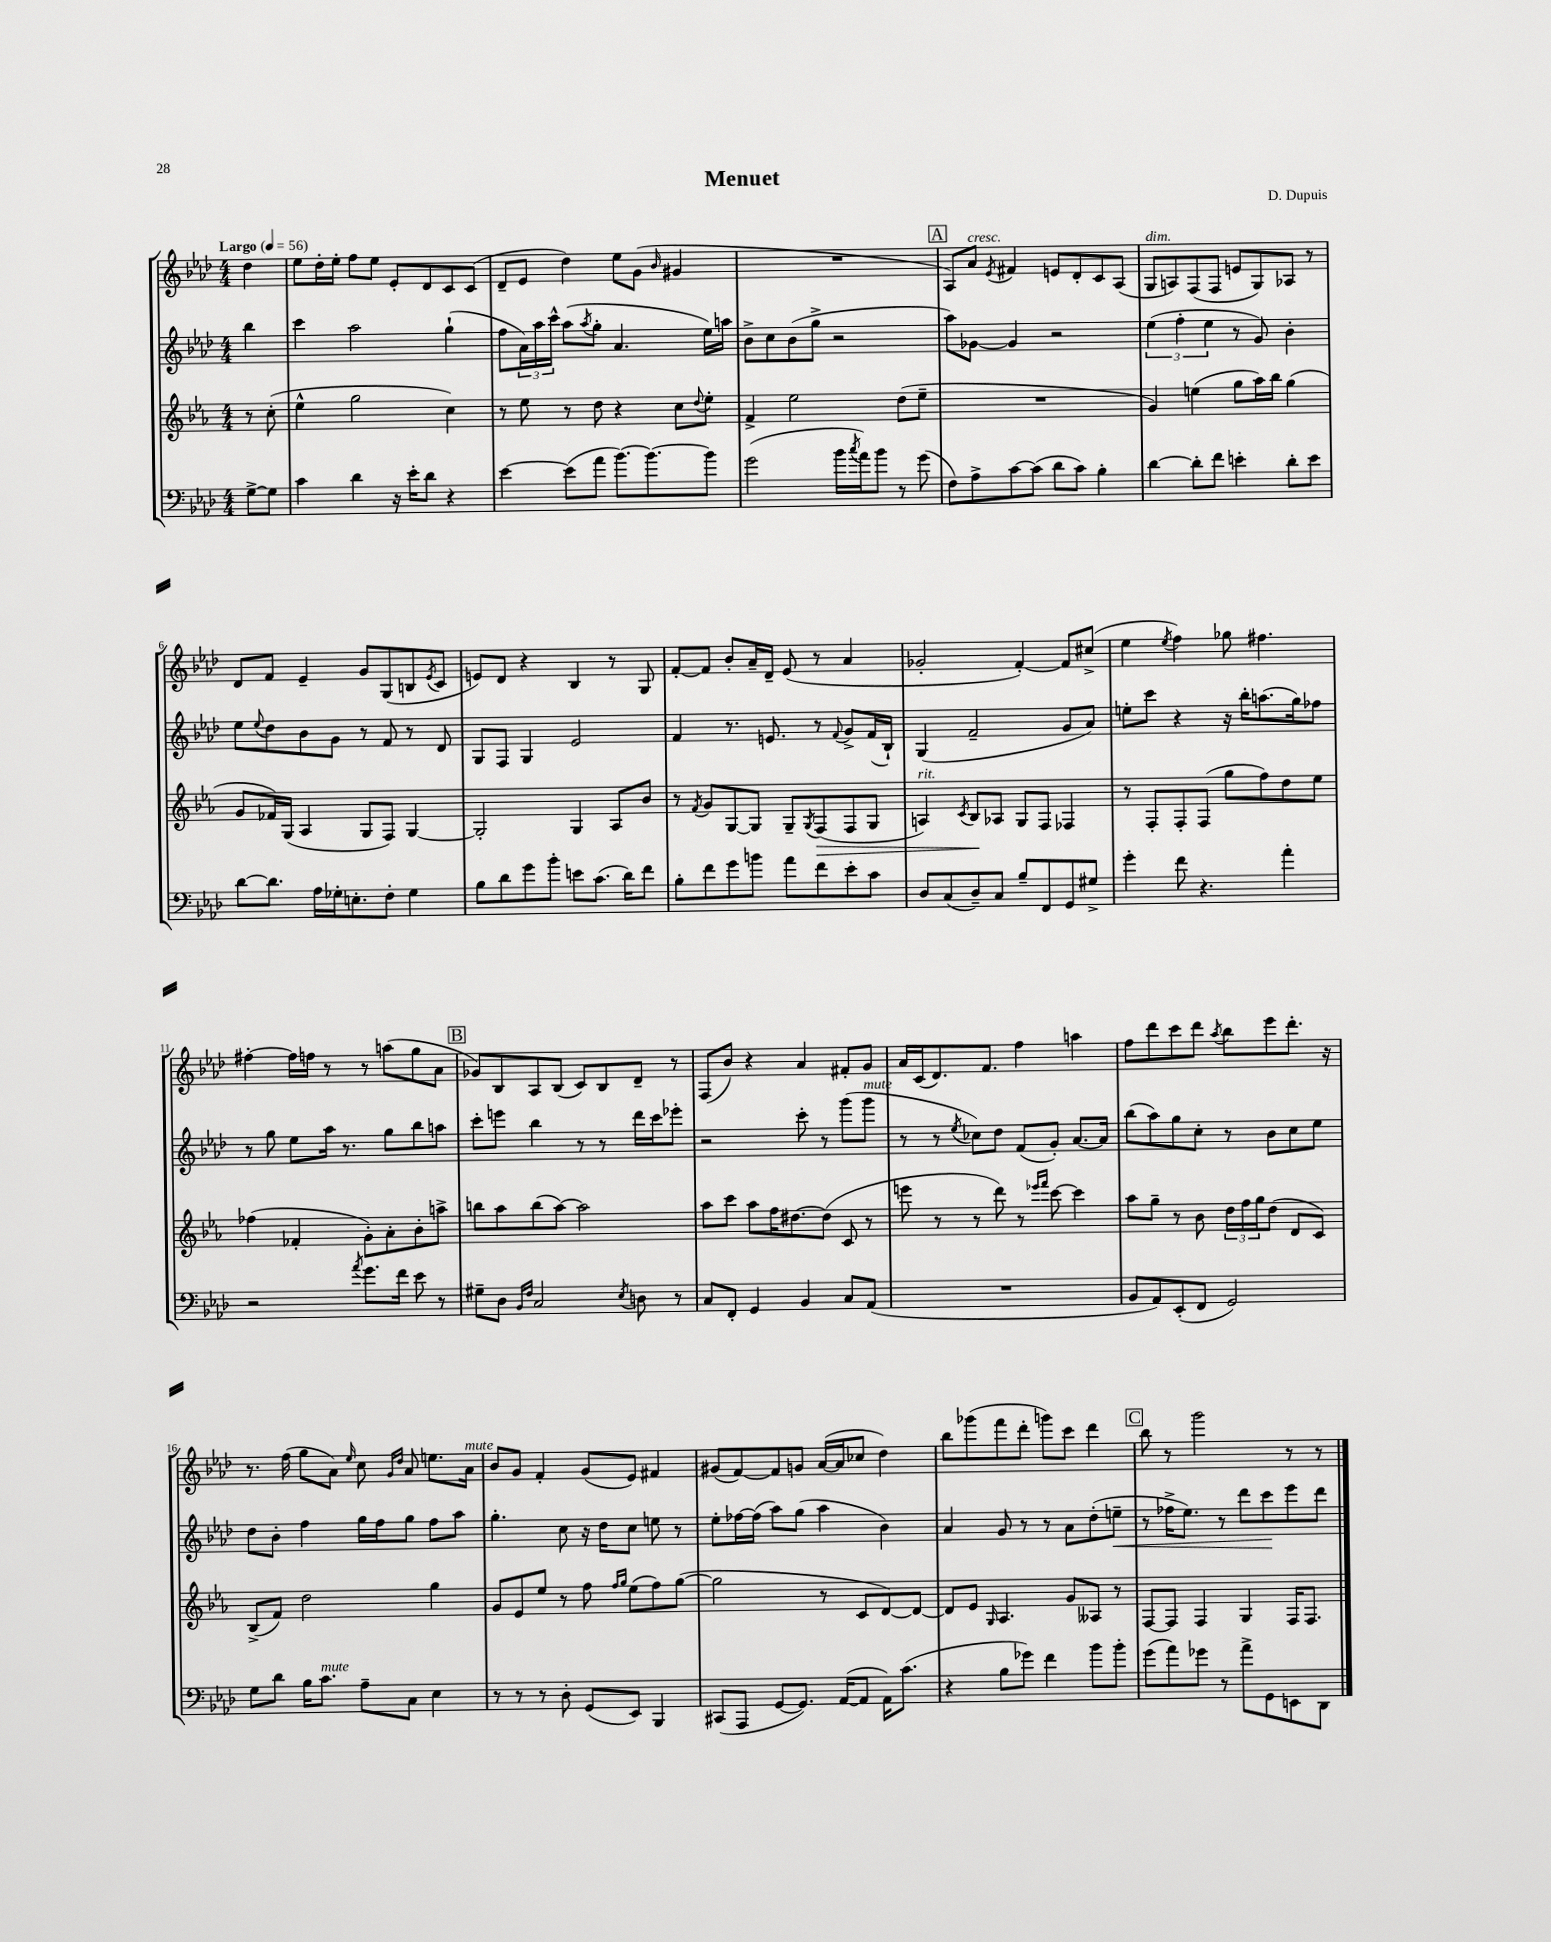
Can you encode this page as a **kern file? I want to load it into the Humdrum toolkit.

**kern	**kern	**dynam	**kern	**dynam	**kern
*part4	*part3	*part3	*part2	*part2	*part1
*staff4	*staff3	*staff3	*staff2	*staff2	*staff1
*clefF4	*clefG2	*	*clefG2	*	*clefG2
*k[b-e-a-d-]	*k[b-e-a-]	*	*k[b-e-a-d-]	*	*k[b-e-a-d-]
*M4/4	*M4/4	*	*M4/4	*	*M4/4
*MM56	*MM56	*	*MM56	*	*MM56
=	=	=	=	=	=
!	!	!	!	!	!LO:TX:a:B:t=Largo
[8G^\L	8r	.	4bb-\	.	4dd-\
8G\J]	(8cc'\	.	.	.	.
=1	=1	=1	=1	=1	=1
4c\	4ee-^^\	.	4ccc\	.	8ee-\L
.	.	.	.	.	16dd-'\L
.	.	.	.	.	16ee-'\JJ
4d-\	2gg\	.	2aa-\	.	8ff\L
.	.	.	.	.	8ee-\J
16r	.	.	.	.	8e-'/L
16e-'\KL	.	.	.	.	.
8d-\J	.	.	.	.	8d-/
4r	4cc\)	.	(4gg`\	.	8c/
.	.	.	.	.	(8c/J
=2	=2	=2	=2	=2	=2
[4e-\	8r	.	8ff\L	.	8d-~/L
.	8ee-\	.	24a-\L)	.	8e-/J
.	.	.	24aa-\	.	.
.	.	.	24ccc^^\JJ	.	.
(8e-\L]	8r	.	(8aa-\L	.	4dd-\)
.	.	.	8qaa-/	.	.
8a-\J	8dd\	.	8gg'\J	.	.
[8.b-\L)	4r	.	4.a-/	.	8ee-\L
.	.	.	.	.	(8g\J
8.b-\_	.	.	.	.	.
.	.	.	.	.	16qqb-/
.	8cc\L	.	.	.	4g#X/
.	8qqdd/	.	.	.	.
8b-\J]	8ee-'\J	.	16ee-\LL)	.	.
.	.	.	16aan\JJ	.	.
=3	=3	=3	=3	=3	=3
(2g\	4f^/	.	8b-^\L	.	1r
.	.	.	8cc\	.	.
.	2ee-\	.	(8b-\	.	.
.	.	.	8gg^\J	.	.
16b-\LL	.	.	2r	.	.
8qcc/	.	.	.	.	.
16a-\J)	.	.	.	.	.
8b-\J	.	.	.	.	.
8r	(8dd\L	.	.	.	.
(8g\	8ee-~\J	.	.	.	.
!!LO:REH:place=s1:t=A
=4	=4	=4	=4	=4	=4
8F\L)	1r	.	8aa-\L)	.	8A-/L)
!	!	!	!	!	!LO:TX:a:i:t=cresc.
8A-^\	.	.	[8g-X\J	.	8a-/J
.	.	.	.	.	8qe-/
[8c\	.	.	4g-/]	.	4f#X/
(8c\J]	.	.	.	.	.
8d-\L	.	.	2r	.	8en/L
8c\J)	.	.	.	.	8d-'/
4B-'\	.	.	.	.	8c/
.	.	.	.	.	(8A-/J
=5	=5	=5	=5	=5	=5
!	!	!	!	!	!LO:TX:a:i:t=dim.
[4d-\	4g/)	.	(6ee-\	.	8G/L
.	.	.	.	.	8An/)
.	.	.	6ff'\	.	.
8d-'\L]	(4een\	.	.	.	(8F/
.	.	.	6ee-\	.	.
8f\J	.	.	.	.	8F/J
4en'\	8gg\L	.	8r	.	8en/L
.	16aa-\L)	.	8g/)	.	8G/)
.	16bb-\JJ	.	.	.	.
8d-'\L	(4gg\	.	4b-'\	.	8A-X/J
8e\J	.	.	.	.	8r
!!LO:LB:g=z
=6	=6	=6	=6	=6	=6
[8d-\L	8g/L	.	8ee-\L	.	8d-/L
.	.	.	8qqee-/	.	.
8.d-\J]	16f-X/L)	.	8dd-\	.	8f/J
.	(16G/JJ	.	.	.	.
.	4A-/	.	8b-\	.	4e-~/
16A-\LL	.	.	.	.	.
16G-X'\J	.	.	8g\J	.	.
8.En'\	.	.	.	.	.
.	8G/L	.	8r	.	8g/L
8F'\J	8F/J)	.	8f/	.	(8G/
4G-\	[4G/	.	8r	.	8Bn/
.	.	.	.	.	8qe-/
.	.	.	8d-/	.	8c/J
=7	=7	=7	=7	=7	=7
8B-\L	2G'/]	.	8G/L	.	8en/L)
8d-\	.	.	8F/J	.	8d-/J
8g\	.	.	4G/	.	4r
8b-'\J	.	.	.	.	.
8en\L	4G/	.	2e-/	.	4B-/
(8.c\J	.	.	.	.	.
.	8A-/L	.	.	.	8r
16d-\KL)	.	.	.	.	.
8f\J	8b-/J	.	.	.	8G/
=8	=8	=8	=8	=8	=8
8B-'\L	8r	.	4f/	.	[8f'/L
.	8qf/	.	.	.	.
8f\	8g/L	.	.	.	8f/J]
8g\	[8G/	.	8.r	.	8b-'/L
8bn\J	8G/J]	.	.	.	16a-~/L
.	.	.	8.en/	.	16d-~/JJ
8a-\L	8G~/L	.	.	.	(8e-/
.	8qG/	.	.	.	.
!	!	!LO:HP:b	!	!	!
8f\	(8F/	>	8r	.	8r
.	.	.	8qqf/	.	.
8e-'\	8F/	.	8g^/L	.	4a-/
8c\J	8G/J	.	(16f/L	.	.
.	.	.	16B-`/JJ)	.	.
=9	=9	=9	=9	=9	=9
!	!LO:TX:a:i:t=rit.	!	!	!	!
8D-/L	4An/)	.	(4G/	.	2g-X'/
(8C/	.	.	.	.	.
.	8qc/	.	.	.	.
8D-~/)	8B-/L	.	2f~/	.	.
8C/J	8A-X/J	]	.	.	.
8B-~/L	8G/L	.	.	.	[4f'/)
8FF/	8F/J	.	.	.	.
8GG/	4F-X/	.	8g/L	.	8f/L]
8G#X^/J	.	.	8a-/J)	.	(8cc#X^/J
=10	=10	=10	=10	=10	=10
4g'\	8r	.	8een'\L	.	4ee-\
.	8F'/L	.	8ccc\J	.	.
.	.	.	.	.	8qee-/
8f\	8F'/	.	4r	.	4ff\)
4.r	(8F/J	.	.	.	.
.	8gg\L	.	16r	.	8gg-X\
.	.	.	16bb-'\KL	.	.
.	8ff\)	.	(8.aan\	.	4.ff#X\
4a-'\	8dd\	.	.	.	.
.	.	.	16gg\k)	.	.
.	8ee-\J	.	8ff-X\J	.	.
!!LO:LB:g=z
=11	=11	=11	=11	=11	=11
2r	(4ff-X\	.	8r	.	[4ff#X'\
.	.	.	8gg\	.	.
.	4f-X'/	.	8ee-\L	.	16ff#\LL]
.	.	.	.	.	16ffn\JJ
.	.	.	16aa-\Jk	.	8r
.	.	.	8.r	.	.
8qa-/	.	.	.	.	.
8.g\L	8g'\L)	.	.	.	8r
.	8a-'\	.	8gg\L	.	(8aan\L
16f\Jk	.	.	.	.	.
8e-\	8b-'\	.	8bb-\	.	8gg\
8r	8aan^\J	.	8aan\J	.	8a-\J
!!LO:REH:place=s1:t=B
=12	=12	=12	=12	=12	=12
8G#X~\L	8bbn\L	.	8ccc'\L	.	8g-X/L)
8D-\J	8aa-\	.	8eeen\J	.	8B-/
16qqBB-/LL	.	.	.	.	.
16qqF/JJ	.	.	.	.	.
2C/	(8bb\	.	4bb-\	.	8A-/
.	[8aa-\J)	.	.	.	(8B-/J
.	2aa-\]	.	8r	.	8c/L)
.	.	.	8r	.	8B-/
8qE-/	.	.	.	.	.
8Dn\	.	.	16ddd-\LL	.	8d-~/J
.	.	.	16ccc\J	.	.
8r	.	.	8eee-X'\J	.	8r
=13	=13	=13	=13	=13	=13
8C/L	8aa-\L	.	2r	.	(8F/L
8FF'/J	8ccc\J	.	.	.	8b-/J)
4GG/	8aa-\L	.	.	.	4r
.	16ff\K	.	.	.	.
.	[8.dd#X\	.	.	.	.
4BB-/	.	.	8ccc'\	.	4a-/
.	(8dd#\J]	.	8r	.	.
8C/L	8c/	.	(8ggg\L	.	8f#X'/L
!	!	!	!LO:TX:a:i:t=mute	!	!
(8AA-/J	8r	.	8ggg\J	.	8g/J
=14	=14	=14	=14	=14	=14
1r	8eeen\	.	8r	.	16a-/LL
.	.	.	.	.	(16c/J
.	8r	.	8r	.	8.d-/)
.	.	.	8qee-/	.	.
.	8r	.	8cc-X\L)	.	.
.	.	.	.	.	8.f/J
.	8ddd\)	.	8dd-\J	.	.
.	8r	.	(8f/L	.	4ff\
.	16qqeee-X/LL	.	.	.	.
.	16qqfff/JJ	.	.	.	.
.	[8ccc\	.	8g'/J)	.	.
.	4ccc\]	.	[8.a-/L	.	4aan\
.	.	.	16a-/Jk]	.	.
=15	=15	=15	=15	=15	=15
8BB-/L	8aa-\L	.	(8bb-\L	.	8ff\L
8AA-/)	8gg~\J	.	8aa-\)	.	8ddd-\
(8EE-'/	8r	.	8gg\	.	8ccc\
8FF/J	8b-\	.	8cc'\J	.	8ddd-\J
.	.	.	.	.	8qaa-/
2GG/)	24dd\LL	.	8r	.	8bb-\L
.	24ff\	.	.	.	.
.	24gg\J	.	.	.	.
.	(8dd\J	.	8b-\L	.	8eee-\
.	8d/L	.	8cc\	.	8.ddd-'\J
.	8c/J)	.	8ee-\J	.	.
.	.	.	.	.	16r
!!LO:LB:g=z
=16	=16	=16	=16	=16	=16
8G\L	(8B-^/L	.	8dd-\L	.	8.r
8d-\J	8f/J)	.	8b-'\J	.	.
.	.	.	.	.	(16ff\
16B-\KL	2dd\	.	4ff\	.	8gg\L
!LO:TX:a:i:t=mute	!	!	!	!	!
8.c\J	.	.	.	.	.
.	.	.	.	.	8a-\J)
.	.	.	.	.	16qqee-/
8A-~\L	.	.	16gg\LL	.	8cc\
.	.	.	16ff\J	.	.
.	.	.	.	.	16qqg/LL
.	.	.	.	.	16qqdd-/JJ
8C\J	.	.	8gg\J	.	8a-/
4E-\	4gg\	.	8ff\L	.	8.een\L
.	.	.	8aa-\J	.	.
!	!	!	!	!	!LO:TX:a:i:t=mute
.	.	.	.	.	16a-\Jk
=17	=17	=17	=17	=17	=17
8r	8g/L	.	4.gg'\	.	8b-/L
8r	8e-/	.	.	.	8g/J
8r	8ee-/J	.	.	.	4f'/
8D-'\	8r	.	8cc\	.	.
(8GG/L	8ff\	.	16r	.	(8g/L
.	.	.	16dd-\KL	.	.
.	16qqff/LL	.	.	.	.
.	16qqgg/JJ	.	.	.	.
8EE-/J)	(8ee-\L	.	8cc\J	.	8e-/J)
4BBB-/	8ff\)	.	8een\	.	4f#X/
.	([8gg\J	.	8r	.	.
=18	=18	=18	=18	=18	=18
(8CC#X/L	2gg\]	.	8ee-'\L	.	(8g#X/L
8AAA-/J	.	.	[16ff-X\L	.	[8f/)
.	.	.	(16ff-\JJ]	.	.
[8GG/L	.	.	8aa-\L)	.	8f/]
8.GG/J])	.	.	(8gg\J	.	8gn/J
.	8r	.	4aa-\	.	([16a-/LL
([16AA-/KL	.	.	.	.	16a-/J]
8AA-/J]	8c/L	.	.	.	8cc-X/J
16AA-\KL)	[8d/)	.	4b-\)	.	4dd-\)
(8.c\J	.	.	.	.	.
.	8d/J_	.	.	.	.
=19	=19	=19	=19	=19	=19
4r	8d/L]	.	4a-/	.	8bb-\L
.	8e-/J	.	.	.	(8ggg-X\
.	16qqG/	.	.	.	.
8B-\L	4.A-/	.	8g/	.	8fff\
8g-X\J)	.	.	8r	.	8ddd-'\J
4f\	.	.	8r	.	8gggn\L)
.	8g/L	.	8a-\L	.	8ccc\J
8b-\L	8A--X/J	.	(8dd-'\	.	4ddd-\
!	!	!	!	!LO:HP:b	!
8b-'\J	8r	.	8een~\J	<	.
!!LO:REH:place=s1:t=C
=20	=20	=20	=20	=20	=20
(8g\L	[8F/L	.	8r	.	8bb-\
8a-\)	8F/J]	.	16ff-X^\KL	.	8r
.	.	.	8.ee-\J)	.	.
8g-X\J	4F/	.	.	.	2ggg\
8r	.	.	8r	.	.
8a-^\L	4G/	.	8ddd-\L	.	.
8GG\	.	.	8ccc\	.	.
8EEn\	16F/KL	.	8eee-\	[	8r
.	8.F/J	.	.	.	.
8DD-\J	.	.	8ddd-\J	.	8r
==	==	==	==	==	==
*-	*-	*-	*-	*-	*-
